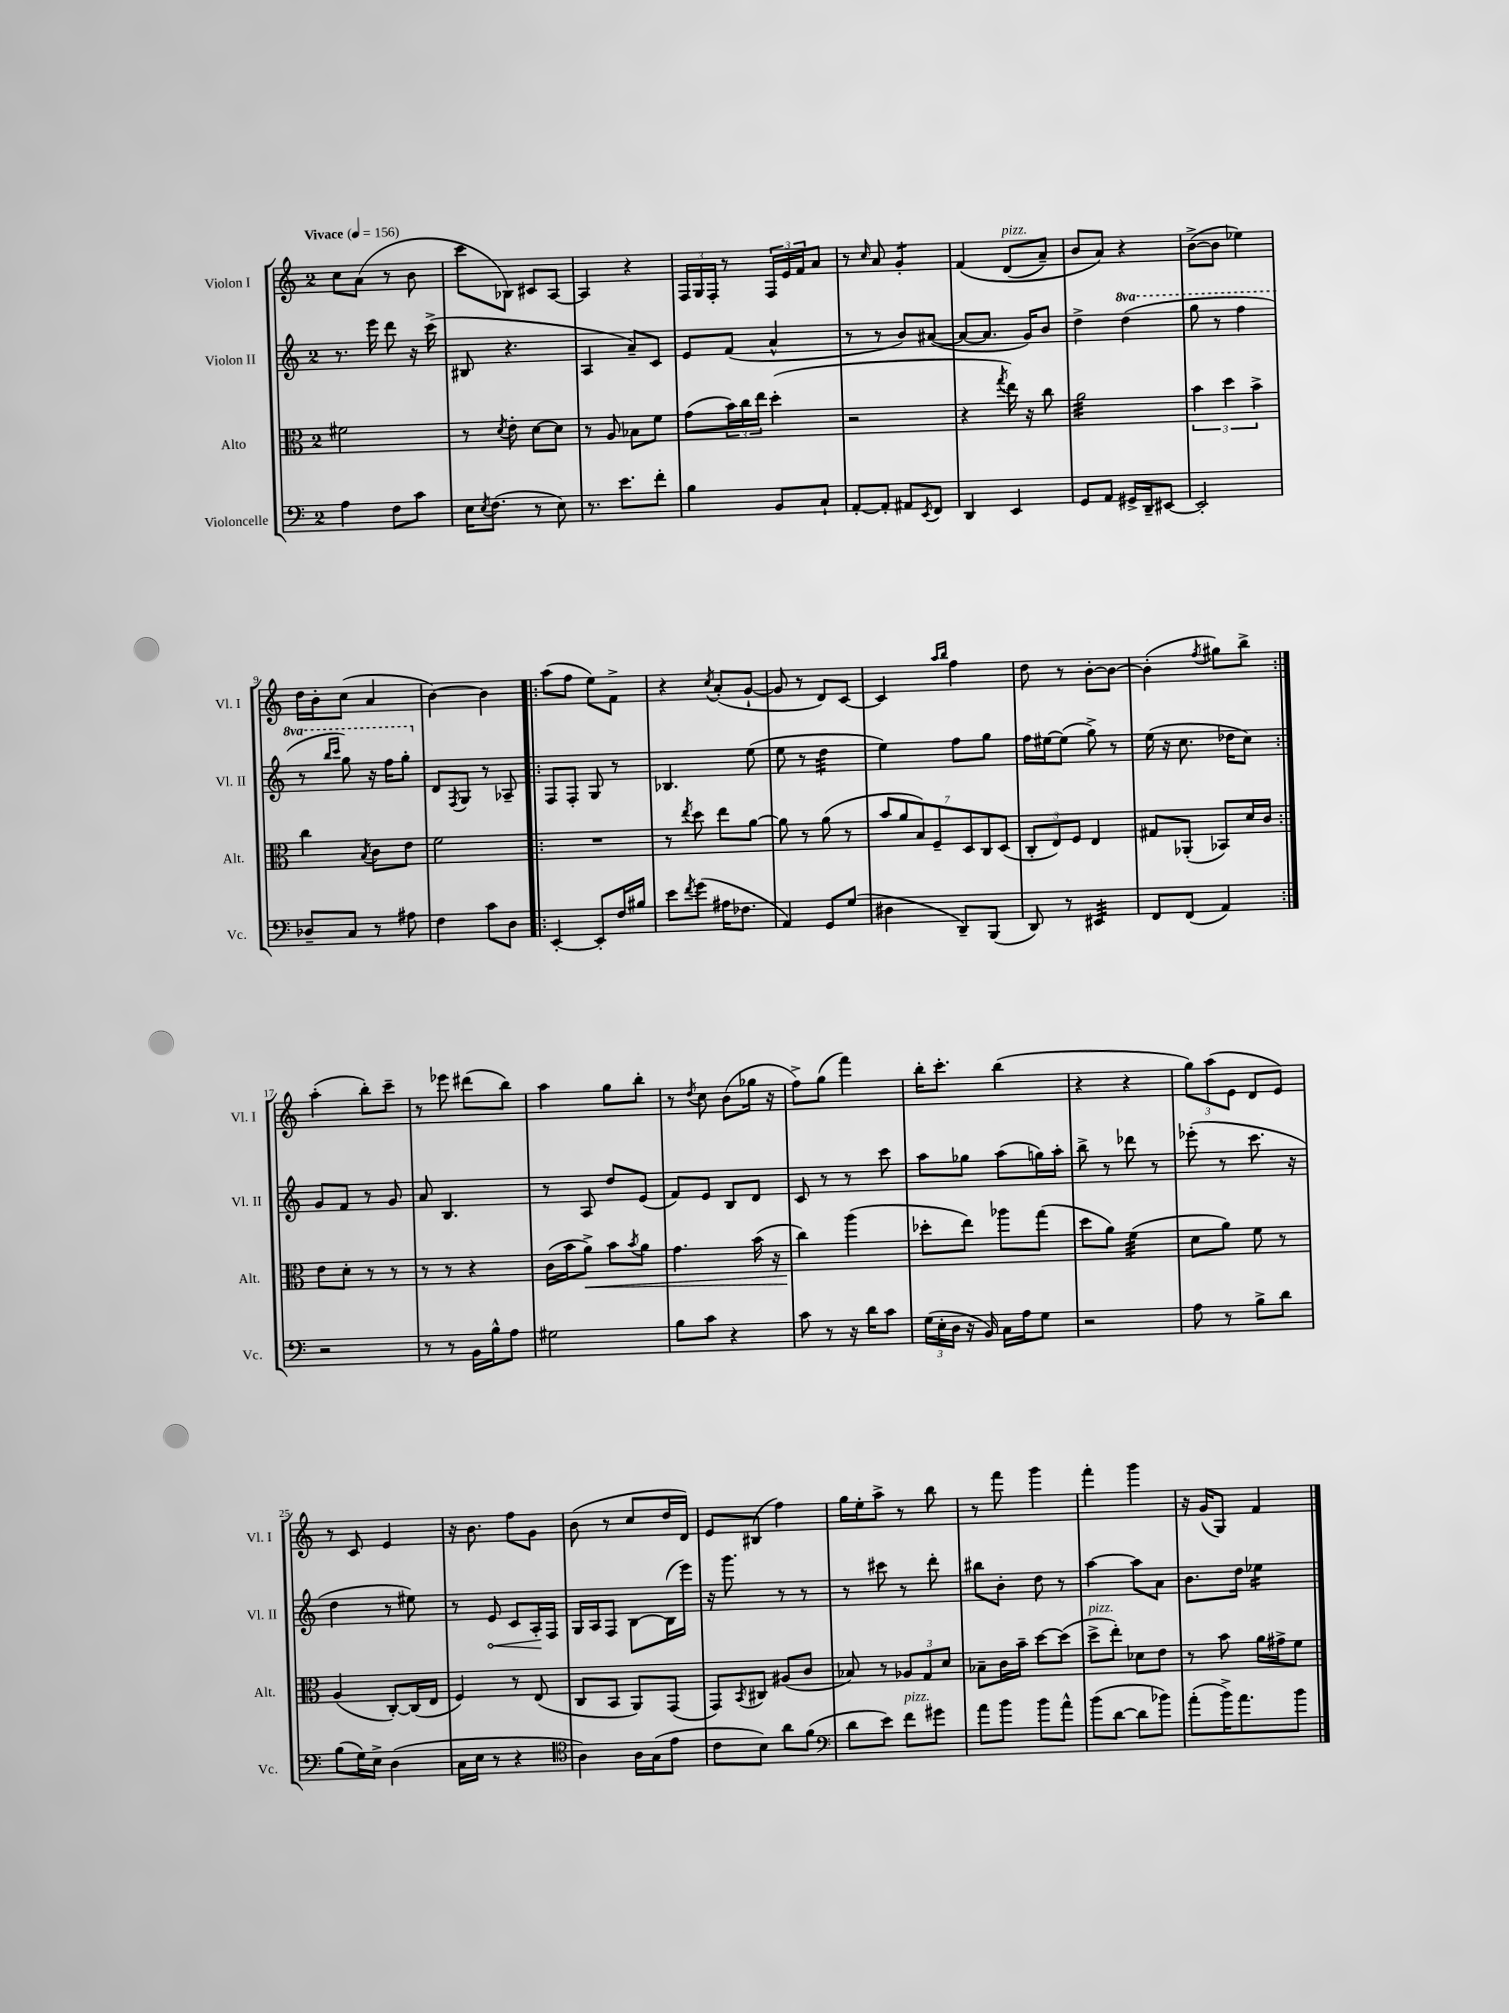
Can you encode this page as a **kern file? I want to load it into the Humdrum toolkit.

**kern	**kern	**kern	**kern
*staff4	*staff3	*staff2	*staff1
*clefF4	*clefC3	*clefG2	*clefG2
*k[]	*k[]	*k[]	*k[]
*M2/4	*M2/4	*M2/4	*M2/4
*MM156	*MM156	*MM156	*MM156
4A	2f#	8.r	8cc
.	.	.	(8a
.	.	16eee	.
8F	.	8ddd	8r
8c	.	16r	8b
.	.	(16ccc^	.
=	=	=	=
16E	8r	8B#	8ccc
8qE	.	.	.
(8.F	.	.	.
.	8qd	.	.
.	8e'	4.r	8B-)
8r	[8d	.	8c#
8E)	8d]	.	[8A
=	=	=	=
8.r	8r	4A	4A]
.	8A	.	.
8.e	.	.	.
.	8B-	8a~)	4r
8f'	8f	8c	.
=	=	=	=
4B	(8g	8e	24F
.	.	.	24G
.	.	.	24F'
.	24b)	(8f	8r
.	24cc	.	.
.	24ee	.	.
8BB	(4dd'	4a^^	24F
.	.	.	24e
.	.	.	24f
8C`	.	.	8a
=	=	=	=
[8AA'	2r	8r	8r
.	.	.	16qqcc
8AA']	.	8r	8a
8AA#	.	8b)	4g'
8qEE	.	.	.
8FF	.	([8a#	.
=	=	=	=
4DD	4r	8a#_	&(4f
.	.	8.a#]	.
.	8qgg	.	.
4EE	16ee)	.	(8d
.	16r	16g)	.
.	8cc	8b	8a~)
=	=	=	=
8GG	2a	4dd^	8b
8AA	.	.	8a&)
16GG#^	.	(4ddd	4r
16DD~	.	.	.
[8EE#	.	.	.
=	=	=	=
2EE#']	6b	8ggg	([8b^
.	.	8r	8b]
.	6dd	.	.
.	.	4fff	4ee-)
.	6b^	.	.
=	=	=	=
8D-~	4cc	8r	16dd
.	.	.	16b'
.	.	16qqbbb	.
.	.	16qqcccc	.
8C	.	8ggg)	(8cc
.	8qB	.	.
8r	8c	16r	4a
.	.	16fff	.
8A#	8e	8ggg'	.
=	=	=	=
4F	2f	8d	[4b)
.	.	8qF	.
.	.	8G	.
8c	.	8r	4b]
8D	.	8A-~	.
=!|:	=!|:	=!|:	=!|:
[4EE'	2r	8F	(8aa
.	.	8F'	8ff
8EE']	.	8G	8ee)
16F	.	8r	8f^
16B#	.	.	.
=	=	=	=
8e	8r	4.B-	4r
8qf	8qee	.	.
(8g	8dd	.	.
.	.	.	8qcc
16A#	8ee	.	(8a'
8.F-	.	.	.
.	[8a	(8ee	[8g`
=	=	=	=
4AA)	8a]	8ee	8g]
.	8r	8r	8r
8GG	(8a	4dd	8d)
(8G	8r	.	[8c
=	=	=	=
4D#	14b	4ee)	4c]
.	14a	.	.
.	14B)	.	.
.	14F~	.	.
.	.	.	16qqaa
.	.	.	16qqbb
8DD~)	.	8ff	4ff
.	14D	.	.
.	14C	.	.
(8BBB	.	8gg	.
.	(14D	.	.
=	=	=	=
8DD)	12C'	16ff	8dd
.	.	[16ee#	.
.	12E)	.	.
8r	.	(8ee#]	8r
.	12F	.	.
4EE#	4E	8gg^)	[8b'
.	.	8r	8b_
=	=	=	=
8FF	8G#	(16ee	(4b']
.	.	16r	.
(8FF	(8AA-'	8.cc	.
.	.	.	8qff
4AA)	8BB-)	.	8gg#)
.	.	16dd-	.
.	16d	8cc)	8bb^
.	16c	.	.
=:|!	=:|!	=:|!	=:|!
2r	8e	8g	(4aa'
.	8d'	8f	.
.	8r	8r	8bb')
.	8r	8g	8ccc~
=	=	=	=
8r	8r	8a	8r
8r	8r	4.B	8eee-
16BB	4r	.	(8ddd#
16B^^	.	.	.
8A	.	.	8bb)
=	=	=	=
2G#	(16c	8r	4aa
.	16b	.	.
.	8a^)	8A	.
.	8b	8dd	8gg
.	8qb	.	.
.	8a	(8e	8bb'
=	=	=	=
8B	4.g	8f)	8r
.	.	.	8qdd
8c	.	8e	8cc
4r	.	8B	(8b
.	(16b	8d	16gg-
.	16r	.	16r
=	=	=	=
8c	4cc)	8c	8ff^)
8r	.	8r	(8gg
16r	(4aa	8r	4fff)
16d	.	.	.
8c	.	8ccc	.
=	=	=	=
(24G	8dd-'	8aa	16bb'
24E'	.	.	.
.	.	.	8.ccc'
24D	.	.	.
16r	8ee)	8gg-	.
16BB)	.	.	.
16C	8aa-	(8aa	(4bb
16A	.	.	.
8G	(8gg	16gg)	.
.	.	16aa'	.
=	=	=	=
2r	8dd	8bb^	4r
.	8a)	8r	.
.	(4f	8ddd-	4r
.	.	8r	.
=	=	=	=
8A	8d	(8eee-'	12gg)
.	.	.	(12aa
8r	8a)	8r	.
.	.	.	12e
8B^	8f	8.ccc	8d
8d	8r	.	8e)
.	.	16r	.
=	=	=	=
(8B	(4A	4dd	8r
16G)	.	.	8c
16E^	.	.	.
(4D	[8C')	8r	4e
.	(16C]	8ee#)	.
.	16E	.	.
=	=	=	=
16C	4F)	8r	16r
16E	.	.	8.b
8r	.	8e	.
4r	8r	8c	8ff
.	(8E	16A'	8g
.	.	16F	.
=	=	=	=
*clefC4	*	*	*
4A)	8C	16G	(8b
.	.	16A	.
.	8BB	8F	8r
16A	8AA)	[8B	8cc
(16G	.	.	.
8e	(8GG	(16B]	16dd
.	.	16eee)	16d)
=	=	=	=
8c	8GG)	16r	8e
.	.	8.ggg	.
.	8qBB	.	.
8B)	8C#	.	(8B#
8a	(8A#	8r	4ff)
(8f	8c	8r	.
=	=	=	=
*clefF4	*	*	*
8d	8B-)	8r	16gg
.	.	.	16ee'
8e)	8r	8ccc#	8aa^
8f	12A-	8r	8r
.	12G	.	.
8g#	.	8ddd'	8bb
.	12d	.	.
=	=	=	=
8a	8B-~	8bb#	8r
8b	16c	8b'	8fff
.	16b~	.	.
8b	[8dd	8dd	4ggg
8a^^	(8dd]	8r	.
=	=	=	=
(8b	8dd^	[4aa	4fff'
[8d	8ee')	.	.
8d]	8d-	8aa]	4ggg
8b-)	8e	8a	.
=	=	=	=
(8a'	8r	8.b	16r
.	.	.	(16g
16b^)	8b	.	8G)
8.a	.	16dd	.
.	16a	4ee-	4f
.	16g#^	.	.
8b	8f	.	.
==	==	==	==
*-	*-	*-	*-
